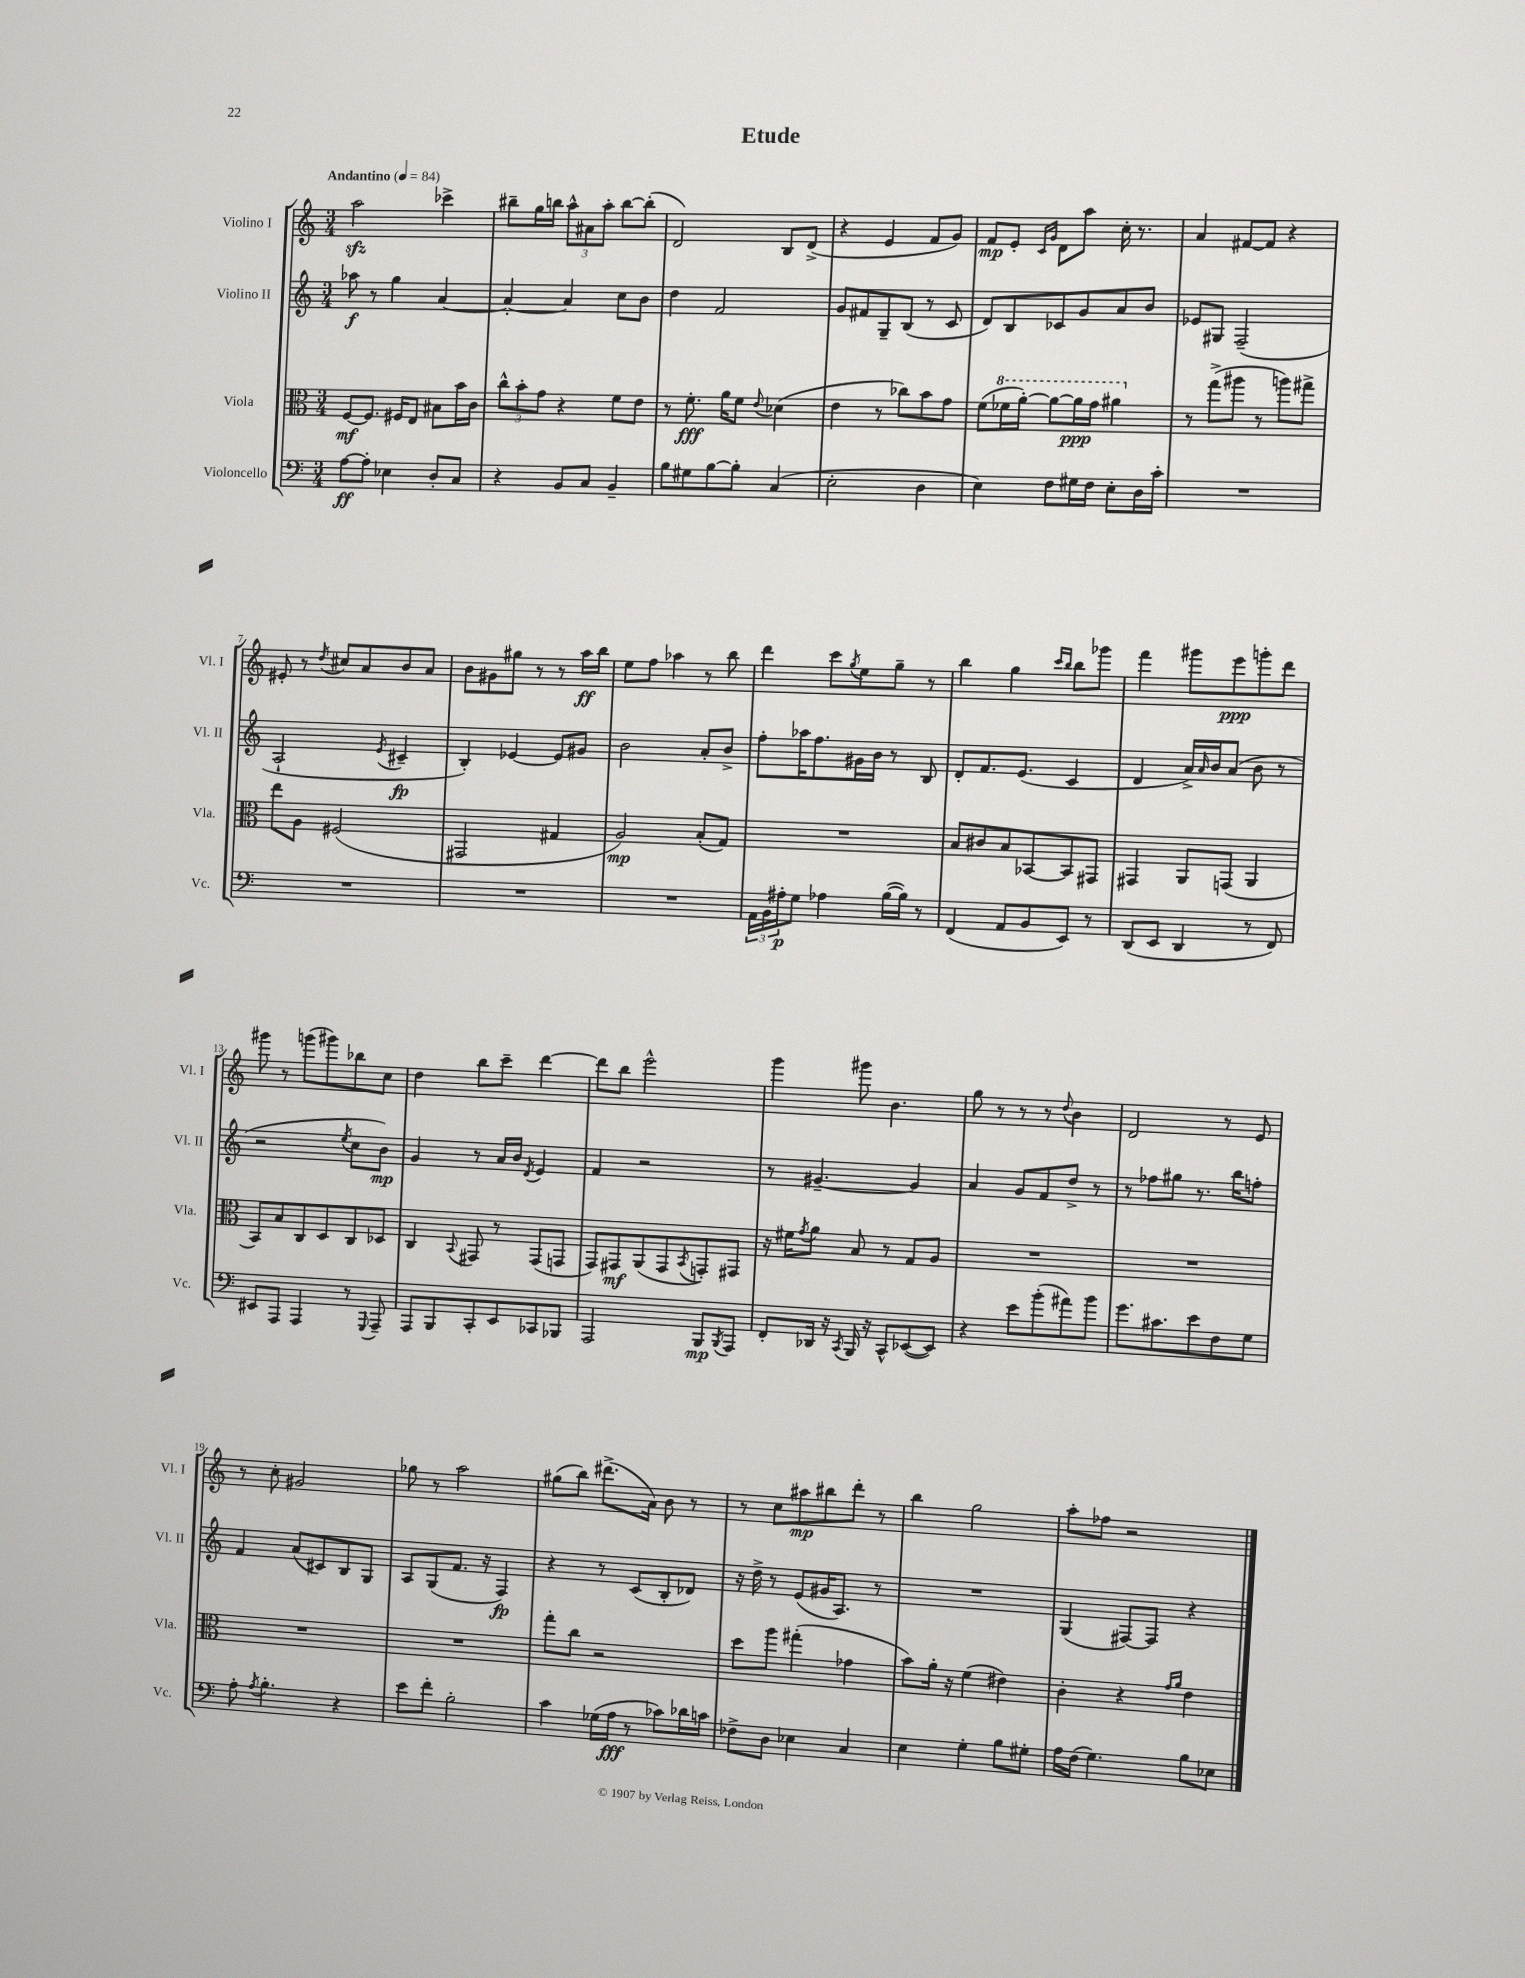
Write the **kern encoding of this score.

**kern	**kern	**kern	**kern
*staff4	*staff3	*staff2	*staff1
*clefF4	*clefC3	*clefG2	*clefG2
*k[]	*k[]	*k[]	*k[]
*M3/4	*M3/4	*M3/4	*M3/4
*MM84	*MM84	*MM84	*MM84
[8A	[8F	8aa-	2aa
8A']	8.F]	8r	.
4E-	.	4gg	.
.	16F#	.	.
.	8E	.	.
8D'	8B#	[4a	4ccc-^
8C	16b	.	.
.	16c	.	.
=	=	=	=
4r	12cc^^	4a'_	8bb#~
.	12b'	.	.
.	.	.	16gg
.	12g	.	.
.	.	.	16bb
8BB	4r	4a]	12aa^^
.	.	.	12a#
8C	.	.	.
.	.	.	12aa'
4BB~	8f	8cc	[8bb
.	8e	8b	(8bb']
=	=	=	=
8B	8r	4dd	2d)
8G#	8.f'	.	.
[8B	.	2f	.
.	16a	.	.
8B']	8f	.	.
.	8qqe	.	.
(4C	(4d-	.	8B
.	.	.	(8d^
=	=	=	=
2E'	4e	8g	4r
.	.	8f#	.
.	8r	8G~	4e
.	8cc-)	(8B	.
4D	8b	8r	8f
.	8g	8c	8g)
=	=	=	=
4E)	(8f	8d)	8f
.	16ff-	8B	8e'
.	[16aa')	.	.
.	.	.	16qqc
.	.	.	16qqg
8F	8aa_	8c-	8d
16G#	16aa]	8g	8aa
16F	16gg	.	.
8E'	4aa#	8a	16cc'
.	.	.	8.r
16D	.	8b	.
16c'	.	.	.
=	=	=	=
2.r	8r	8e-	4a
.	(8gg^	8G#	.
.	8aa#	(2F~	[8f#
.	8r	.	8f#]
.	8aa)	.	4r
.	8gg#^	.	.
=	=	=	=
2.r	8ee	2A`	8e#'
.	8A	.	8r
.	.	.	8qdd
.	(2F#	.	8cc#
.	.	.	8a
.	.	8qe	.
.	.	4c#~	8b
.	.	.	8a
=	=	=	=
2.r	2GG#	4B')	8b
.	.	.	8g#
.	.	[4e-	8gg#
.	.	.	8r
.	4G#	8e-]	8r
.	.	8g#	16aa
.	.	.	16bb
=	=	=	=
2.r	2A)	2b	8ee
.	.	.	8ff
.	.	.	4aa-
.	(8B'	8a'	8r
.	8G)	8b^	8bb
=	=	=	=
24AA	2.r	8ff'	4ddd
24BB	.	.	.
24A#'	.	.	.
8G	.	16aa-	.
.	.	8.ff	.
4A-	.	.	8ccc
.	.	.	8qgg
.	.	16g#	8ee
.	.	16b	.
([16B	.	8r	8gg~
16B])	.	.	.
8r	.	8B	8r
=	=	=	=
(4FF	8B	8d'	4bb
.	8c#	8.f	.
8AA	8B	.	4gg
.	.	(8.e	.
8BB	[8BB-	.	.
.	.	.	16qqccc
.	.	.	16qqbb
8EE)	8BB-]	4c	8bb
8r	8GG#	.	8ggg-
=	=	=	=
(8DD	4GG#	4d	4fff
8EE	.	.	.
4DD	8AA	16a^)	8ggg#
.	.	16qqa	.
.	.	16b	.
.	(8GG	(8a	8eee
8r	4AA	8b	8ggg'
8FF)	.	8r	8ddd
=	=	=	=
8EE#	8BB)	2r	8ggg#
8AAA	8B	.	8r
4AAA	8C	.	(8ggg
.	8D	.	8ggg#)
.	.	8qee	.
8r	8C	8cc	8bb-
8qqGGG	.	.	.
8AAA~	8D-	8b)	8cc
=	=	=	=
8AAA	4C	4g	4dd
8BBB	.	.	.
.	8qqBB	.	.
8CC'	8GG#	8r	8bb
8EE	8r	16a	8ccc~
.	.	16b	.
.	.	8qd	.
8CC-	(8GG#	4e	[4ddd
8BBB-	8GG	.	.
=	=	=	=
2AAA	8GG)	4f	8ddd]
.	8GG#	.	8bb
.	(8AA	2r	2eee^^
.	8GG#	.	.
.	8qBB	.	.
8BBB	8GG')	.	.
8qBBB	.	.	.
8AAA	8GG#	.	.
=	=	=	=
8FF'	16r	8r	4ggg
.	16f#	.	.
.	8qg	.	.
16DD-	8a	[4.g#~	.
16r	.	.	.
8qCC	.	.	.
16BBB	8B	.	8ggg#
16r	.	.	.
8CC^^	8r	.	4.b
([8EE-	8G	4g#]	.
8EE-])	8A	.	.
=	=	=	=
4r	2.r	4a	8gg
.	.	.	8r
8e	.	8g	8r
(8b'	.	8f	8r
.	.	.	8qqdd
8a#)	.	8dd^	4b
8b	.	8r	.
=	=	=	=
8.g	2.r	8r	2d
.	.	8ff-	.
8.c#	.	.	.
.	.	8gg#	.
8e	.	8.r	.
8F	.	.	8r
.	.	16bb	.
8G	.	8ff'	8e
=	=	=	=
8A'	2.r	4f	8r
8qA	.	.	.
4.B'	.	.	8cc'
.	.	(8a	2g#
.	.	8c#)	.
4r	.	8B	.
.	.	8G	.
=	=	=	=
8e	2.r	8A	8gg-
8f'	.	(8G	8r
2B'	.	8.f	2aa
.	.	16r	.
.	.	4F)	.
=	=	=	=
4c	8gg'	4r	(8gg#
.	8cc	.	8bb)
(16G-	2r	8r	(8.ddd#^
16A	.	.	.
8r	.	(8c	.
.	.	.	16a)
8c-)	.	8B'	8b
16d-	.	8d-)	8r
16c	.	.	.
=	=	=	=
8F-^	8dd	16r	8r
.	.	16dd^	.
8D	8aa	8r	8cc
4E-	(4gg#'	(8e	8aa#
.	.	16g#	8bb#
.	.	8.A)	.
4C	4g-	.	8ddd'
.	.	8r	8r
=	=	=	=
4E	8b)	2.r	4bb
.	16a'	.	.
.	16r	.	.
4G'	(4f	.	2gg
8B	4e#)	.	.
8G#'	.	.	.
=	=	=	=
16A	4c'	(4G	8aa'
(16F	.	.	.
4.G)	.	.	8ff-
.	4r	[8F#)	2r
.	.	8F#]	.
.	16qqg	.	.
.	16qqa	.	.
8B	4e	4r	.
8E-	.	.	.
==	==	==	==
*-	*-	*-	*-
